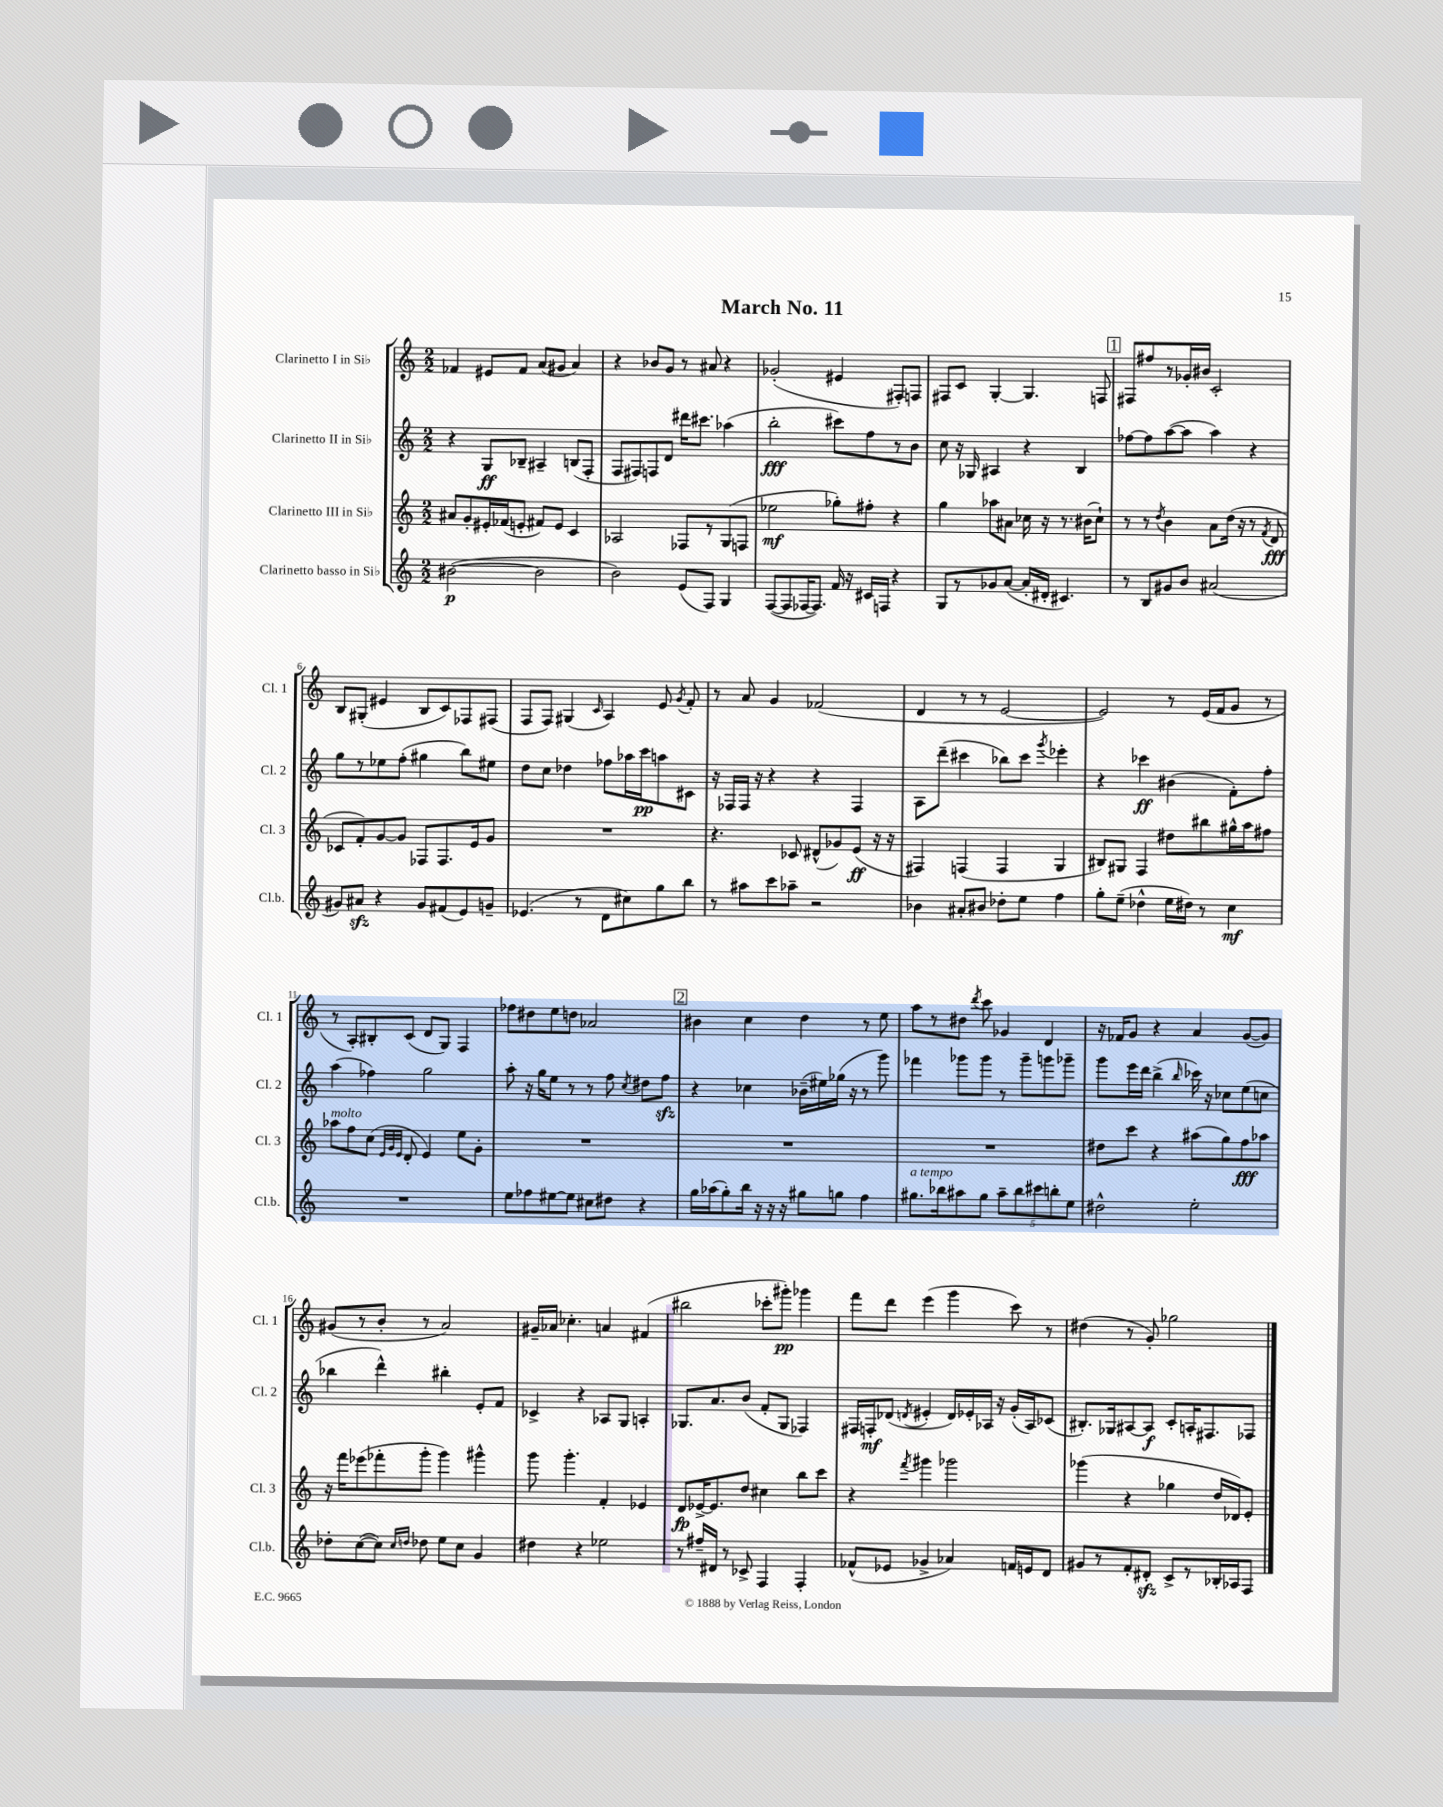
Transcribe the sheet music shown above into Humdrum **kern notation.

**kern	**dynam	**kern	**dynam	**kern	**dynam	**kern	**dynam
*part4	*part4	*part3	*part3	*part2	*part2	*part1	*part1
*staff4	*staff4	*staff3	*staff3	*staff2	*staff2	*staff1	*staff1
*I"Clarinetto basso in Si♭	*	*I"Clarinetto III in Si♭	*	*I"Clarinetto II in Si♭	*	*I"Clarinetto I in Si♭	*
*I'Cl.b.	*	*I'Cl. 3	*	*I'Cl. 2	*	*I'Cl. 1	*
*clefG2	*	*clefG2	*	*clefG2	*	*clefG2	*
*k[]	*	*k[]	*	*k[]	*	*k[]	*
*M2/2	*	*M2/2	*	*M2/2	*	*M2/2	*
=1	=1	=1	=1	=1	=1	=1	=1
([2b#X\	p	8a#X/L	.	4r	.	4f-X/	.
.	.	8g'/	.	.	.	.	.
.	.	16e#X'/L	.	8G/L	ff	8e#X/L	.
.	.	(16f-X/J	.	.	.	.	.
.	.	8en'/J	.	8B-X~/J	.	8f-/J	.
2b#\]	.	8f#X/L)	.	4A#X~/	.	(8a/L	.
.	.	8e/J	.	.	.	8g#X/J	.
.	.	4c/	.	(8Bn/L	.	4a/)	.
.	.	.	.	8F'/J	.	.	.
=2	=2	=2	=2	=2	=2	=2	=2
2b\)	.	2A-X/	.	8F/L	.	4r	.
.	.	.	.	8F#X/)	.	.	.
.	.	.	.	8Fn/	.	8b-X/L	.
.	.	.	.	8d/J	.	8g/J	.
(8e/L	.	8F-X/L	.	16ddd#X\KL	.	8r	.
.	.	.	.	8.ccc#X\J	.	.	.
8F/J)	.	8r	.	.	.	8a#X/	.
4G/	.	(8G/	.	(4aa-X\	.	4r	.
.	.	8Fn/J	.	.	.	.	.
=3	=3	=3	=3	=3	=3	=3	=3
([8F/L	.	2ee-X\	mf	2bb'\	fff	(2g-X'/	.
8F/]	.	.	.	.	.	.	.
[16F-X/K	.	.	.	.	.	.	.
8.F-/J])	.	.	.	.	.	.	.
16f/	.	8gg-X'\L)	.	8ccc#X\L)	.	4e#X/	.
16r	.	.	.	.	.	.	.
16c#X/LL	.	8ff#X'\J	.	8ff\	.	.	.
16Fn/JJ	.	.	.	.	.	.	.
4r	.	4r	.	8r	.	8F#X'/L)	.
.	.	.	.	8b\J	.	8Fn/J	.
=4	=4	=4	=4	=4	=4	=4	=4
8G/L	.	4gg\	.	8cc\	.	8F#X/L	.
8r	.	.	.	16r	.	8c/J	.
.	.	.	.	16G-X/	.	.	.
8g-X/	.	8aa-X\L	.	4A#X/	.	[4G'/	.
([8a/J	.	8a#X\J	.	.	.	.	.
16a'/LL]	.	16cc-X\	.	4r	.	4.G/]	.
16d#X'/JJ	.	16r	.	.	.	.	.
4.c#X/)	.	8.r	.	.	.	.	.
.	.	.	.	4B/	.	.	.
.	.	(16b#X\KL	.	.	.	.	.
.	.	8cc-`\J)	.	.	.	8Fn/	.
!!LO:REH:place=s1:t=1
=5	=5	=5	=5	=5	=5	=5	=5
8r	.	8r	.	[8ff-X\L	.	8F#X/L	.
8B/L	.	8r	.	8ff-\]	.	8ff#X/	.
.	.	8qdd/	.	.	.	.	.
8g#X/	.	4b\	.	([8aa\	.	8r	.
8b/J	.	.	.	8aa\J]	.	16g-X'/L	.
.	.	.	.	.	.	16b#X/JJ	.
(2a#X/	.	8a\L	.	4aa\)	.	2c'/	.
.	.	(16dd\Jk	.	.	.	.	.
.	.	16r	.	.	.	.	.
.	.	8r	.	4r	.	.	.
.	.	8qf/	.	.	.	.	.
.	.	8d/	fff	.	.	.	.
!!LO:LB:g=z
=6	=6	=6	=6	=6	=6	=6	=6
8g#X/L)	.	8c-X/L	.	8gg\L	.	8B/L	.
8a#Xzz/J	.	8f'/)	.	8r	.	(8G#X'/J	.
4r	.	[8g/	.	8ee-X\	.	4e#X/	.
.	.	8g/J]	.	(8ff'\J	.	.	.
8g#/L	.	8F-X/L	.	4gg#X\	.	8B/L	.
(8f#X/	.	8.F-/	.	.	.	8c/)	.
8e/)	.	.	.	8bb\L)	.	8F-X/	.
.	.	16e/k	.	.	.	.	.
8gn~/J	.	8g/J	.	8ee#X\J	.	(8F#X/J	.
=7	=7	=7	=7	=7	=7	=7	=7
(4.e-X/	.	1r	.	8dd\L	.	8F/L	.
.	.	.	.	8cc\J	.	8F/J)	.
.	.	.	.	4dd-X\	.	(4G#X/	.
8r	.	.	.	.	.	.	.
.	.	.	.	.	.	16qqc/	.
8d\L	.	.	.	8ff-X\L	.	4A/)	.
8cc#X\)	.	.	.	16aa-X\L	.	.	.
.	.	.	.	16ccc\J	pp	.	.
8gg\	.	.	.	8aan\	.	8e/	.
.	.	.	.	.	.	8qg/	.
8bb\J	.	.	.	8c#X\J	.	8f'/	.
=8	=8	=8	=8	=8	=8	=8	=8
8r	.	4.r	.	16r	.	8r	.
.	.	.	.	16F-X/LL	.	.	.
8aa#X\L	.	.	.	16F-/JJ	.	8a/	.
.	.	.	.	16r	.	.	.
8ccc\	.	.	.	4r	.	4g/	.
8aa-X~\J	.	8c-X/	.	.	.	.	.
2r	.	(8d#X^^/L	.	4r	.	(2f-X/	.
.	.	8g-X/)	.	.	.	.	.
.	.	(8e/J	ff	4F-/	.	.	.
.	.	16r	.	.	.	.	.
.	.	16r	.	.	.	.	.
=9	=9	=9	=9	=9	=9	=9	=9
4b-X\	.	4F#X/)	.	8A\L	.	4d/	.
.	.	.	.	(8ddd~\J	.	.	.
8a#X'/L	.	(4Fn/	.	4ccc#X\	.	8r	.
8b#X/J	.	.	.	.	.	8r	.
8dd-X'\L	.	4F/	.	8bb-X\L)	.	[2e/	.
8ee\J	.	.	.	8ccc#\J	.	.	.
.	.	.	.	8qggg/	.	.	.
4ff\	.	4G/	.	4eee-X'\	.	.	.
=10	=10	=10	=10	=10	=10	=10	=10
8gg'\L	.	8B#X/L)	.	4r	.	2e/])	.
(8ee~\J	.	8G#X/J	.	.	.	.	.
4dd-X^^\	.	4F/	.	4ccc-X\	ff	.	.
16ee\LL	.	8dd#X\L	.	(4b#X\	.	8r	.
16dd#X\JJ)	.	.	.	.	.	.	.
8r	.	8bb#X\	.	.	.	(16e/LL	.
.	.	.	.	.	.	16f/J	.
4cc\	mf	16gg#X^^\L	.	8f'\L)	.	8g/J	.
.	.	16aa\J	.	.	.	.	.
.	.	8ff#X\J	.	8ff'\J	.	8r	.
!!LO:LB:g=z
=11	=11	=11	=11	=11	=11	=11	=11
!	!	!LO:TX:a:i:t=molto	!	!	!	!	!
1r	.	8aa-X\L	.	(4aa\	.	8r	.
.	.	8ff\	.	.	.	8A'/L)	.
.	.	(8cc\J	.	4ff-X\)	.	8B#X'/	.
.	.	32qqe/LLL	.	.	.	.	.
.	.	32qqg/	.	.	.	.	.
.	.	32qqe/JJJ	.	.	.	.	.
.	.	8d'/	.	.	.	(8c/J	.
.	.	4e/)	.	2gg\	.	8d/L	.
.	.	.	.	.	.	8G/J)	.
.	.	8ee\L	.	.	.	4F/	.
.	.	8g'\J	.	.	.	.	.
=12	=12	=12	=12	=12	=12	=12	=12
8ee\L	.	1r	.	8aa'\	.	8ff-X\L	.
8ff-X\	.	.	.	16r	.	8dd#X\	.
.	.	.	.	16gg\KL	.	.	.
[8ee#X\	.	.	.	8ee\J	.	8ee\	.
8ee#\J]	.	.	.	8r	.	8ddn\J	.
8cc#X\L	.	.	.	8r	.	2a-X/	.
8dd#X\J	.	.	.	8ff\	.	.	.
.	.	.	.	8qcc/	.	.	.
4r	.	.	.	8dd#X\L	.	.	.
.	.	.	.	8ffzz\J	.	.	.
!!LO:REH:place=s1:t=2
=13	=13	=13	=13	=13	=13	=13	=13
16gg\LL	.	1r	.	4r	.	4b#X\	.
(16aa-X\J	.	.	.	.	.	.	.
8gg'\)	.	.	.	.	.	.	.
16bb\Jk	.	.	.	4cc-X\	.	4cc\	.
16r	.	.	.	.	.	.	.
16r	.	.	.	.	.	.	.
16r	.	.	.	.	.	.	.
8gg#X\L	.	.	.	(16b-X~\LL	.	4dd\	.
.	.	.	.	16ee#X\)	.	.	.
8ggn\J	.	.	.	(16gg-X\JJ	.	.	.
.	.	.	.	16r	.	.	.
4ff\	.	.	.	8r	.	8r	.
.	.	.	.	8ggg\)	.	8ee\	.
=14	=14	=14	=14	=14	=14	=14	=14
!LO:TX:a:i:t=a tempo	!	!	!	!	!	!	!
8.gg#X\L	.	1r	.	4fff-X\	.	8aa\L	.
.	.	.	.	.	.	8r	.
16bb-X\k	.	.	.	.	.	.	.
8aa#X\	.	.	.	8ggg-X\L	.	8dd#X\J	.
.	.	.	.	.	.	8qddd/	.
8gg#\J	.	.	.	8ggg-\J	.	8ccc\	.
10aa#~\L	.	.	.	8r	.	4g-X/	.
10bb-\	.	.	.	.	.	.	.
.	.	.	.	8ggg-~\L	.	.	.
10ccc#X\	.	.	.	.	.	.	.
.	.	.	.	8gggn\	.	4d/	.
10bbn'\	.	.	.	.	.	.	.
.	.	.	.	8ggg-X~\J	.	.	.
10ee\J	.	.	.	.	.	.	.
=15	=15	=15	=15	=15	=15	=15	=15
2dd#X^^\	.	8dd#X\L	.	8ggg\L	.	16r	.
.	.	.	.	.	.	16f-X/KL	.
.	.	8ccc\J	.	16eee\L	.	8g/J	.
.	.	.	.	16ddd\JJ	.	.	.
.	.	4r	.	(4bb^\	.	4r	.
.	.	.	.	16qqbb/	.	.	.
2ee'\	.	(8aa#X\L	.	16ccc-X\)	.	4a/	.
.	.	.	.	16r	.	.	.
.	.	8gg\)	.	8cc-X\L	.	.	.
.	.	8ff\	fff	(8ee\	.	([8g/L	.
.	.	8aa-X\J	.	8ccn\J	.	8g/J])	.
!!LO:LB:g=z
=16	=16	=16	=16	=16	=16	=16	=16
8dd-X'\L	.	16r	.	4bb-X\	.	(8g#X/L	.
.	.	16fff\KL	.	.	.	.	.
([8cc\	.	(8eee-X\	.	.	.	8r	.
8cc\J])	.	8fff-X'\	.	4ddd^^\)	.	8b'/J	.
16qqcc/LL	.	.	.	.	.	.	.
16qqddn/JJ	.	.	.	.	.	.	.
8dd-X\	.	8ggg'\J	.	.	.	8r	.
8ee\L	.	4ggg\)	.	4bb#X'\	.	2a/)	.
8cc\J	.	.	.	.	.	.	.
4g/	.	4ggg#X^^\	.	8e'/L	.	.	.
.	.	.	.	8f/J	.	.	.
=17	=17	=17	=17	=17	=17	=17	=17
4dd#X\	.	8ggg\	.	4c-X^/	.	16g#X~/LL	.
.	.	.	.	.	.	16a-X/JJ	.
.	.	4.ggg'\	.	.	.	4.cc-X'\	.
4r	.	.	.	4r	.	.	.
2ee-X\	.	4f'/	.	8A-X/L	.	4an/	.
.	.	.	.	8G/J	.	.	.
.	.	4e-X/	.	4An'/	.	(4f#X/	.
=18	=18	=18	=18	=18	=18	=18	=18
8r	.	8d/L	fp	8.G-X/L	.	2bb#X\	.
16ff#X~/LL	.	[16e-X^/K	.	.	.	.	.
16d#X/JJ	.	8.e-/]	.	8.a/	.	.	.
8r	.	.	.	.	.	.	.
8c-X^/	.	8dd/J	.	(8b/J	.	.	.
4F/	.	4cc#X\	.	8f'/L	.	8ccc-X'\L	.
.	.	.	.	8G-/J	.	8ggg#X'\J)	pp
4F'/	.	8bb\L	.	4F-X/)	.	4ggg-X\	.
.	.	8ccc\J	.	.	.	.	.
=19	=19	=19	=19	=19	=19	=19	=19
(8f-X^^/L	.	4r	.	16F#X/LL	.	8fff\L	.
.	.	.	.	16Fn'/J	mf	.	.
8e-X/J	.	.	.	(8d-X/J	.	8ddd\J	.
.	.	8qfff/	.	8qdn/	.	.	.
4g-X^/	.	4ggg#X\	.	4e#X'/	.	(4eee\	.
4a-X/)	.	2ggg-X\	.	16d/LL)	.	4ggg\	.
.	.	.	.	16e-X'/	.	.	.
.	.	.	.	16A-X/JJ	.	.	.
.	.	.	.	16r	.	.	.
16fn/LL	.	.	.	(16g'/LL	.	8ccc\)	.
16en/J	.	.	.	16A-/J)	.	.	.
8d/J	.	.	.	(8c-X/J	.	8r	.
=20	=20	=20	=20	=20	=20	=20	=20
8g#X/L	.	(4ggg-X\	.	8.B#X'/L)	.	(4dd#X\	.
8r	.	.	.	.	.	.	.
.	.	.	.	16G-X/k	.	.	.
8f'/	.	4r	.	[8A#X/	.	8r	.
8d#Xzz'/J	.	.	.	8A#/J]	f	8g'/)	.
8c^/L	.	4gg-X\	.	8c'/L	.	2gg-X\	.
8r	.	.	.	16An'/K	.	.	.
.	.	.	.	8.F#X/	.	.	.
16B-X'/L	.	16dd/LL	.	.	.	.	.
16A-X/J	.	16d-X/J)	.	.	.	.	.
8F/J	.	8e'/J	.	8F-X/J	.	.	.
==	==	==	==	==	==	==	==
*-	*-	*-	*-	*-	*-	*-	*-
